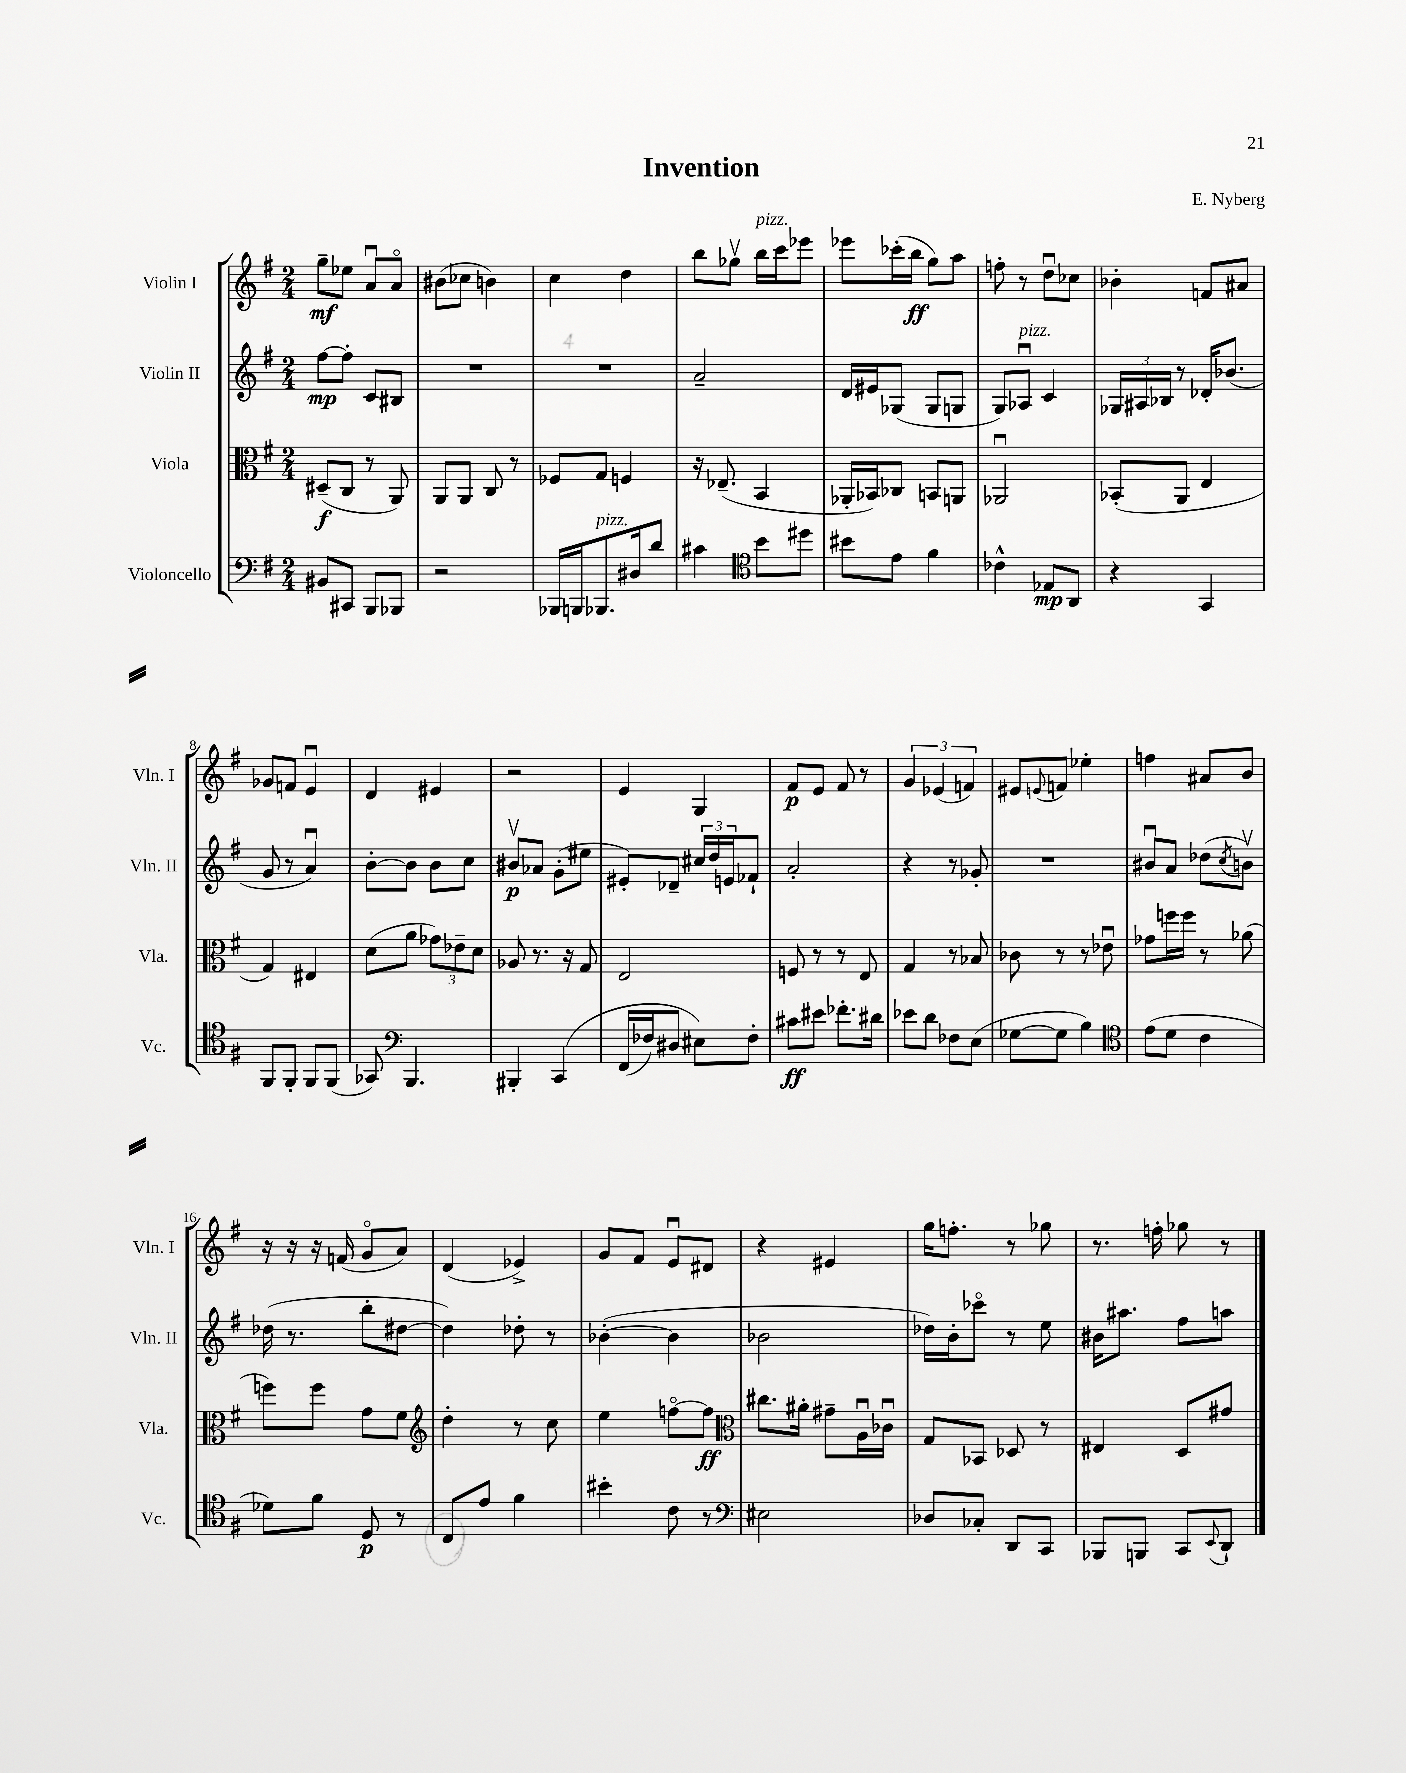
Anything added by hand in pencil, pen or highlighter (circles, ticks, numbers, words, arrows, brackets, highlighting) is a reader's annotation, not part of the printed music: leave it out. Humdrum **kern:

**kern	**kern	**kern	**kern
*staff4	*staff3	*staff2	*staff1
*clefF4	*clefC3	*clefG2	*clefG2
*k[f#]	*k[f#]	*k[f#]	*k[f#]
*M2/4	*M2/4	*M2/4	*M2/4
8BB#	(8D#~	[8ff#	8gg~
8CC#	8C	8ff#']	8ee-
8BBB	8r	8c	8au
8BBB-	8AA)	8B#	8ao
=	=	=	=
2r	8AA	2r	(8b#
.	8AA	.	8cc-
.	8C	.	4b)
.	8r	.	.
=	=	=	=
16BBB-	8F-	2r	4cc
16BBB	.	.	.
8.BBB-	8G	.	.
.	4F	.	4dd
16D#	.	.	.
8d	.	.	.
=	=	=	=
4c#	16r	2a~	8bb
.	(8.E-~	.	.
.	.	.	8gg-v
*clefC4	*	*	*
8b	4BB	.	16bb
.	.	.	16ccc
8dd#	.	.	8eee-
=	=	=	=
8b#	16AA-'	16d	8eee-
.	16BB-)	16e#	.
8e	8C-	(8G-	(16ccc-'
.	.	.	16bb
4f#	8BB	8G-	8gg)
.	8AA	8G	8aa
=	=	=	=
4c-^^	2AA-u	8G)	8ff'
.	.	8A-u	8r
8E-	.	4c	8ddu
8AA	.	.	8cc-
=	=	=	=
4r	(8BB-'	24G-	4b-'
.	.	24A#	.
.	.	24B-	.
.	8AA	8r	.
4GG	4E	16d-'	8f
.	.	(8.b-	.
.	.	.	8a#
=	=	=	=
8FF#	4G)	8g	8g-
8FF#'	.	8r	8f
8FF#	4E#	4au)	4eu
(8FF#	.	.	.
=	=	=	=
8GG-)	(8d	[8b'	4d
*clefF4	*	*	*
4.BBB	8a	8b]	.
.	12g-)	8b	4e#
.	12e-~	.	.
.	.	8cc	.
.	12d	.	.
=	=	=	=
4BBB#'	8A-	8b#v	2r
.	8.r	8a-	.
&(4CC	.	(8g'	.
.	16r	.	.
.	8G	8ee#	.
=	=	=	=
(16FF#	2E	8e#')	4e
16F-)	.	.	.
8D#	.	8d-~	.
8E#&)	.	24cc#	4G
.	.	24dd	.
.	.	24e	.
8F-'	.	8f-`	.
=	=	=	=
8c#	8F	2a'	8f#
8e#	8r	.	8e
8.f-'	8r	.	8f#
.	8E	.	8r
16d#	.	.	.
=	=	=	=
8e-	4G	4r	6g
8d	.	.	.
.	.	.	(6e-
8F-	8r	8r	.
.	.	.	6f)
(8E	8B-	8g-'	.
=	=	=	=
[8G-	8c-	2r	8e#
.	.	.	8qqe
8G-]	8r	.	8f
4B)	8r	.	4ee-'
.	8e-u	.	.
=	=	=	=
*clefC4	*	*	*
(8e	8g-	8b#u	4ff
8d	16ff	8a	.
.	16ff	.	.
4c	8r	(8dd-	8a#
.	.	8qcc	.
.	(8a-	8bv)	8b
=	=	=	=
8d-)	8ff)	(16dd-	16r
.	.	8.r	16r
8f#	8ff	.	16r
.	.	.	(16f
8D	8g	8bb'	8go
8r	8f#	[8dd#	8a)
=	=	=	=
*	*clefG2	*	*
8C	4dd'	4dd#])	(4d
8e	.	.	.
4f#	8r	8dd-'	4e-^)
.	8cc	8r	.
=	=	=	=
4b#'	4ee	([4b-'	8g
.	.	.	8f#
8c	[8ffo	4b-]	8eu
8r	8ff]	.	8d#
=	=	=	=
*clefF4	*clefC3	*	*
2E#	8.cc#	2b-	4r
.	16a#'	.	.
.	8g#~	.	4e#
.	16Au	.	.
.	16c-u	.	.
=	=	=	=
8D-	8G	16dd-)	16gg
.	.	16b'	8.ff'
8C-'	8BB-	8ccc-o	.
8DD	8D-	8r	8r
8CC	8r	8ee	8gg-
=	=	=	=
8BBB-	4E#	16b#	8.r
.	.	8.aa#	.
8BBB	.	.	.
.	.	.	16ff'
8CC	8D	8ff#	8gg-
8qqEE	.	.	.
8DD`	8g#	8aa	8r
==	==	==	==
*-	*-	*-	*-
